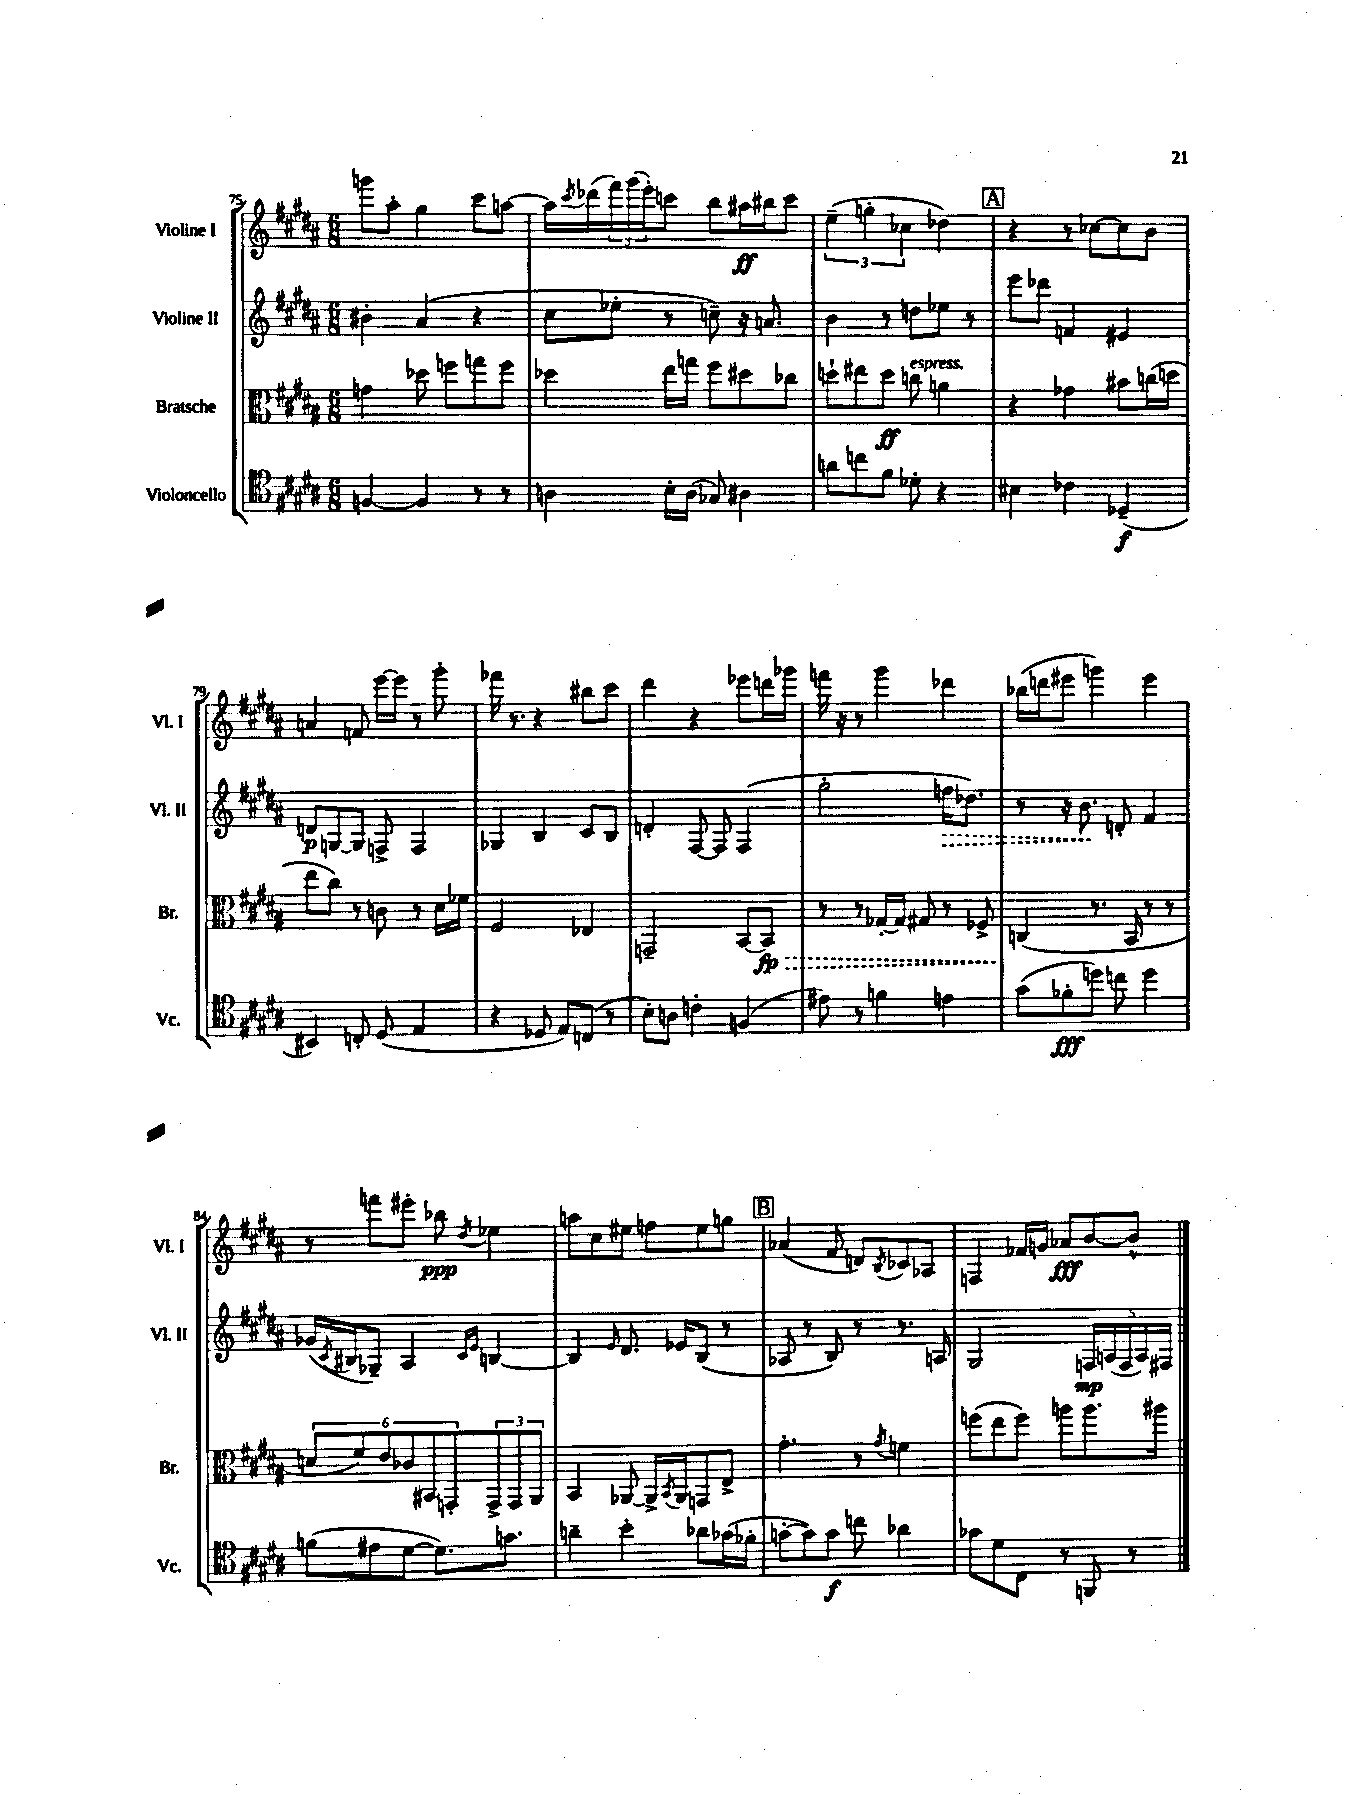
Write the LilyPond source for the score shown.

<<
\new StaffGroup <<
\new Staff = "s0" \with { instrumentName = "Violine I" shortInstrumentName = "Vl. I" } {
    \clef treble \key b \major \numericTimeSignature \time 6/8
    g'''8 ais''8-. gis''4 cis'''8 a''8~ |
    a''16 \acciaccatura { cis'''8 } des'''16( \tuplet 3/2 { fis'''16) gis'''16( e'''16-.) } c'''8 b''8 ais''16\ff bis''16 c'''8 |
    \tuplet 3/2 { e''4--( g''4-. ces''4 } des''4) |
    \mark \markup { \box "A" } r4 r8 ces''8~ ces''8 b'8 |
    a'4 f'8 e'''16~ e'''16 r8 gis'''8-. |
    fes'''16 r8. r4 bis''8 cis'''8 |
    dis'''4 r4 ees'''8 d'''16 ges'''16 |
    f'''16 r16 r8 gis'''4 des'''4 |
    bes''16( d'''16 eis'''8 g'''4) eis'''4 |
    r8 f'''8 eis'''8-. bes''8\ppp \acciaccatura { dis''8 } ees''4 |
    a''8 cis''8 eis''8 f''8 eis''8 g''8 |
    \mark \markup { \box "B" } aes'4( fis'8 d'8) \acciaccatura { b8 } ces'8 aes8 |
    f4 fes'16 g'16 aes'8\fff b'8~ b'8-^ \bar "|." |
}
\new Staff = "s1" \with { instrumentName = "Violine II" shortInstrumentName = "Vl. II" } {
    \clef treble \key b \major \numericTimeSignature \time 6/8
    bis'4-. ais'4( r4 |
    cis''8 ees''8-. r8 c''8--) r16 a'8. |
    b'4 r8 d''8 ees''8 r8 |
    \mark \markup { \box "A" } e'''8 des'''8 f'4 eis'4 |
    d'8\p g8~ g8 f8-> f4 |
    ges4 b4 cis'8 b8 |
    d'4-. fis8~ fis8 fis4( |
    gis''2-. \once \override Hairpin.style = #'dashed-line f''16\> des''8.) |
    r8 r16 b'8.\! d'8-. fis'4 |
    ges'16( \acciaccatura { cis'8 } bis16 ges8--) ais4 \grace { cis'16 e'16 } b4~ |
    b4 \grace { e'16 } dis'8. ees'16 b8( r8 |
    \mark \markup { \box "B" } aes8 r8 b8) r8 r8. a16 |
    gis2 \tuplet 5/4 { f16\mp a16( f16 a16) fis16 } \bar "|." |
}
\new Staff = "s2" \with { instrumentName = "Bratsche" shortInstrumentName = "Br." } {
    \clef alto \key b \major \numericTimeSignature \time 6/8
    g'4 des''8 f''8 g''8 f''8 |
    des''4 e''16 g''16 fis''8 dis''8 ces''8 |
    d''8-! eis''8 d''8\ff c''8^\markup { \italic "espress." } a'4 |
    \mark \markup { \box "A" } r4 ges'4 bis'8 c''16( d''16 |
    e''8 cis''8) r8 c'8 r8 dis'16 fes'16 |
    fis2 ees4 |
    g,2-- b,8~ \once \override Hairpin.style = #'dashed-line b,8\fp\> |
    r8 r8 ges16~-. ges16 gis8 r8 fes8-> |
    c4\!( r8. b,16 r8 r8 |
    \tuplet 6/4 { d'8 fis'8) e'8 ces'8 bis,8 g,8-. } \tuplet 3/2 { g,8-> g,8 ais,8 } |
    b,4 aes,8~ aes,16-> \acciaccatura { b,8 } aes,16 g,8 e8-> |
    \mark \markup { \box "B" } gis'4.-. r8 \acciaccatura { gis'8 } f'4 |
    f''8( e''8 f''8) a''8 a''8. ais''16 \bar "|." |
}
\new Staff = "s3" \with { instrumentName = "Violoncello" shortInstrumentName = "Vc." } {
    \clef tenor \key b \major \numericTimeSignature \time 6/8
    f4~ f4 r8 r8 |
    a4 b16-. a16( ges8) ais4 |
    a'8 c''8 fis'8 des'8-. r4 |
    \mark \markup { \box "A" } bis4 ces'4 des4--\f( |
    bis,4) c8-. dis8( e4 |
    r4 des8 e8) c8( r8 |
    b8-.) a8 c'4-. f4( |
    eis'8) r8 f'4 e'4 |
    gis'8( fes'8-.\fff d''8) c''8 d''4 |
    f'8( eis'8 dis'8~ dis'8.) g'8. |
    a'4-- b'4-. aes'8 ges'16( fes'16-. |
    \mark \markup { \box "B" } g'8~-. g'8) g'8\f c''8 aes'4 |
    ges'8 dis'8 cis8 r8 f,8 r8 \bar "|." |
}
>>
>>
\layout { \context { \Score currentBarNumber = #75 } }
